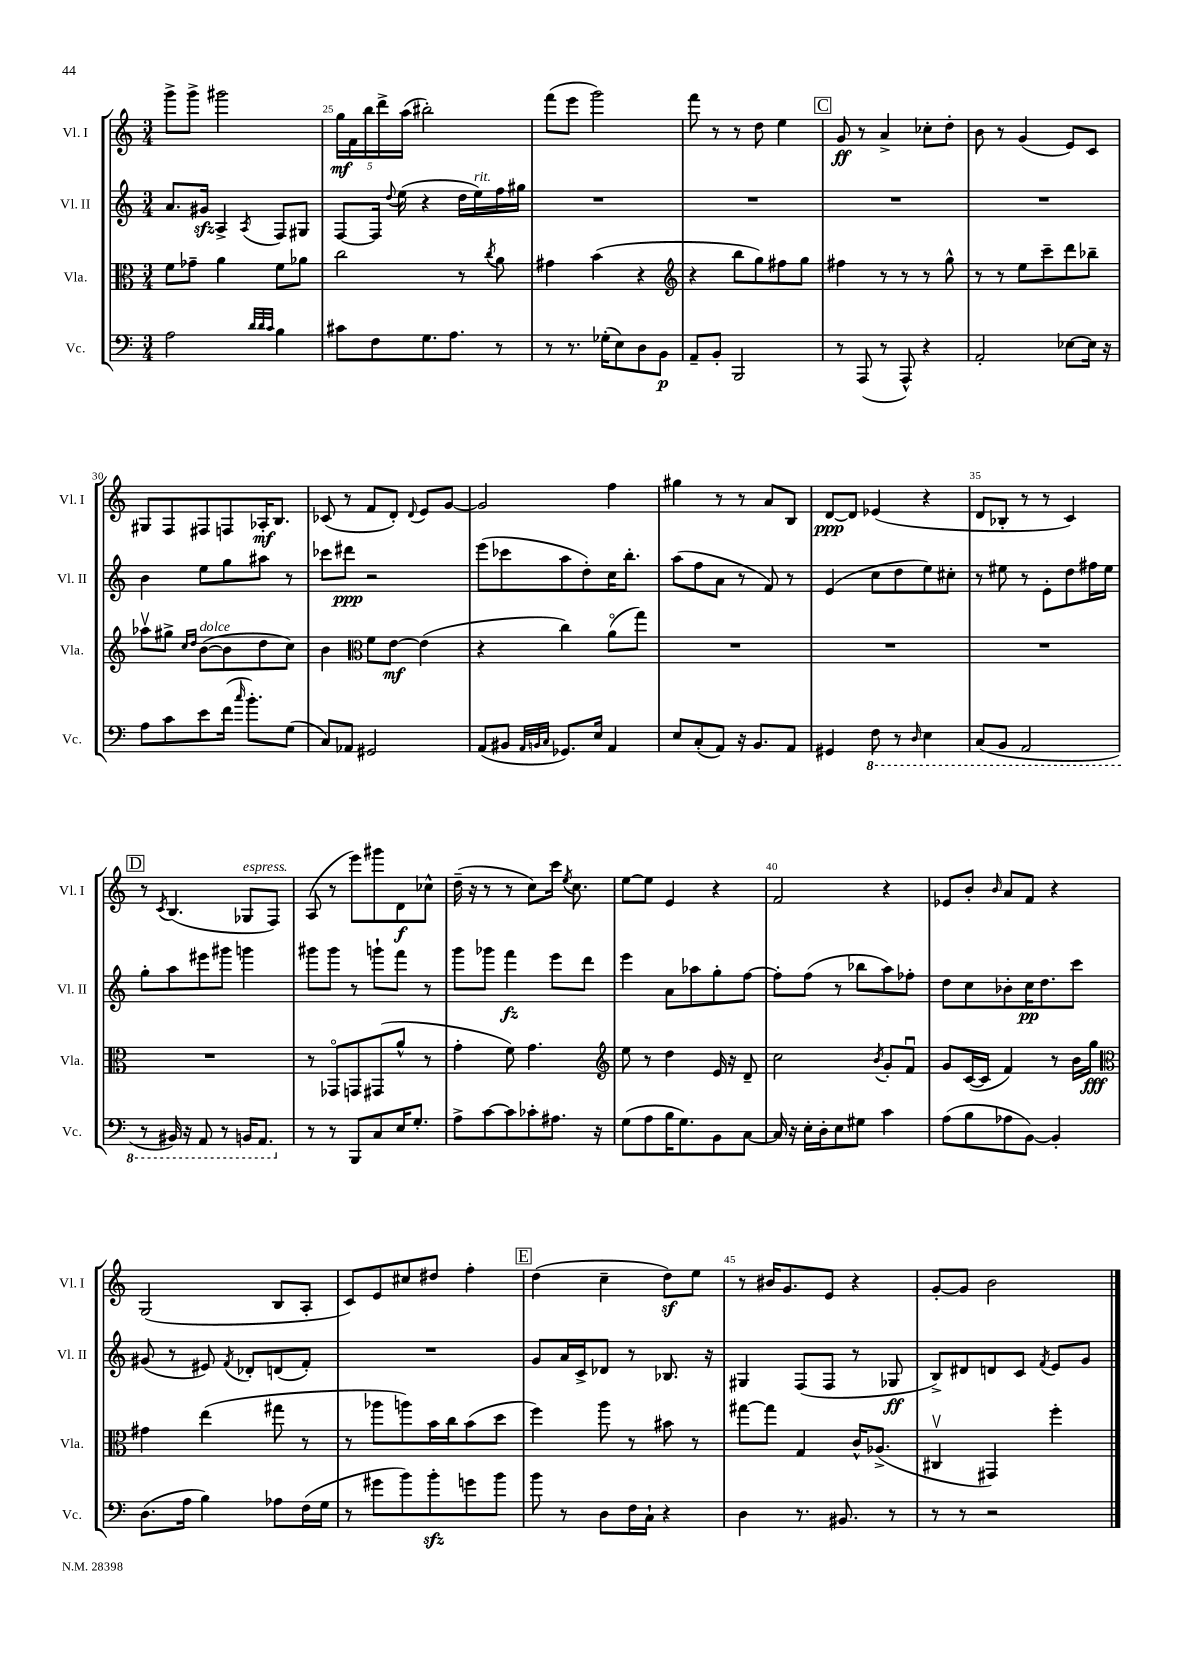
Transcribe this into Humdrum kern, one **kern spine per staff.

**kern	**dynam	**kern	**dynam	**kern	**dynam	**kern	**dynam
*part4	*part4	*part3	*part3	*part2	*part2	*part1	*part1
*staff4	*staff4	*staff3	*staff3	*staff2	*staff2	*staff1	*staff1
*I"Vc.	*	*I"Vla.	*	*I"Vl. II	*	*I"Vl. I	*
*I'Vc.	*	*I'Vla.	*	*I'Vl. II	*	*I'Vl. I	*
*clefF4	*	*clefC3	*	*clefG2	*	*clefG2	*
*k[]	*	*k[]	*	*k[]	*	*k[]	*
*M3/4	*	*M3/4	*	*M3/4	*	*M3/4	*
=24	=24	=24	=24	=24	=24	=24	=24
2A\	.	8f\L	.	8.a/L	.	8ggg^\L	.
.	.	8g-X~\J	.	.	.	8ggg^\J	.
.	.	.	.	16g#Xzz/Jk	.	.	.
.	.	4a\	.	4A^/	.	2ggg#X\	.
32qqd/LLL	.	.	.	.	.	.	.
32qqd/	.	.	.	.	.	.	.
32qqc/JJJ	.	.	.	8qA/	.	.	.
4B\	.	8f\L	.	8F/L	.	.	.
.	.	8a-X\J	.	8G#X/J	.	.	.
=25	=25	=25	=25	=25	=25	=25	=25
8c#X\L	.	2cc\	.	[8F/L	.	20gg\LL	mf
.	.	.	.	.	.	20f\	.
.	.	.	.	.	.	20bb\	.
8F\	.	.	.	16F/Jk]	.	.	.
.	.	.	.	.	.	20ddd^\	.
.	.	.	.	8qqdd/	.	.	.
.	.	.	.	(16ee\	.	.	.
.	.	.	.	.	.	(20aa\JJ	.
8.G\	.	.	.	4r	.	2bb#X'\)	.
8.A\J	.	.	.	.	.	.	.
.	.	8r	.	16dd\LL	.	.	.
!	!	!	!	!LO:TX:a:i:t=rit.	!	!	!
.	.	.	.	16ee\)	.	.	.
.	.	8qcc/	.	.	.	.	.
8r	.	8a\	.	16ff\	.	.	.
.	.	.	.	16gg#X\JJ	.	.	.
=26	=26	=26	=26	=26	=26	=26	=26
8r	.	4g#X\	.	2.r	.	(8fff\L	.
8.r	.	.	.	.	.	8eee\J	.
.	.	(4b\	.	.	.	2ggg\)	.
(16G-X'\KL	.	.	.	.	.	.	.
8E\)	.	.	.	.	.	.	.
8D\	.	4r	.	.	.	.	.
8BB\J	p	.	.	.	.	.	.
=27	=27	=27	=27	=27	=27	=27	=27
*	*	*clefG2	*	*	*	*	*
8AA~/L	.	4r	.	2.r	.	8fff\	.
8BB'/J	.	.	.	.	.	8r	.
2BBB/	.	8bb\L	.	.	.	8r	.
.	.	8gg\)	.	.	.	8dd\	.
.	.	8ff#X\	.	.	.	4ee\	.
.	.	8gg\J	.	.	.	.	.
!!LO:REH:place=s1:t=C
=28	=28	=28	=28	=28	=28	=28	=28
8r	.	4ff#X\	.	2.r	.	8g/	ff
(8AAA/	.	.	.	.	.	8r	.
8r	.	8r	.	.	.	4a^/	.
8AAA^^/)	.	8r	.	.	.	.	.
4r	.	8r	.	.	.	8cc-X'\L	.
.	.	8gg^^\	.	.	.	8dd'\J	.
=29	=29	=29	=29	=29	=29	=29	=29
2AA'/	.	8r	.	2.r	.	8b\	.
.	.	8r	.	.	.	8r	.
.	.	8ee\L	.	.	.	(4g/	.
.	.	8ccc~\	.	.	.	.	.
[8E-X\L	.	8ddd\	.	.	.	8e/L)	.
16E-\Jk]	.	8bb-X~\J	.	.	.	8c/J	.
16r	.	.	.	.	.	.	.
!!LO:LB:g=z
=30	=30	=30	=30	=30	=30	=30	=30
8A\L	.	8aa-Xv\L	.	4b\	.	8G#X/L	.
8c\	.	8gg#X^\J	.	.	.	8F/	.
.	.	16qqcc/LL	.	.	.	.	.
.	.	16qqdd/JJ	.	.	.	.	.
!	!	!LO:TX:a:i:t=dolce	!	!	!	!	!
8e\	.	([8b\L	.	8ee\L	.	8F#X/	.
(16f\Jk	.	8b\]	.	8gg\	.	8Fn/	.
16qqcc/	.	.	.	.	.	.	.
8.b'\L)	.	.	.	.	.	.	.
.	.	8dd\	.	8aa#X\J	.	16A-X'/K	mf
.	.	.	.	.	.	8.B/J	.
(8G\J	.	8cc\J)	.	8r	.	.	.
=31	=31	=31	=31	=31	=31	=31	=31
8C/L)	.	4b\	.	8ccc-X\L	.	(8c-X/	.
8AA-X/J	.	.	.	8ddd#X\J	ppp	8r	.
*	*	*clefC3	*	*	*	*	*
2GG#X/	.	8f\L	.	2r	.	8f/L	.
.	.	[8e\J	mf	.	.	8d'/J)	.
.	.	.	.	.	.	8qqd/	.
.	.	(4e\]	.	.	.	8e/L	.
.	.	.	.	.	.	[8g/J	.
=32	=32	=32	=32	=32	=32	=32	=32
(8AA/L	.	4r	.	(8eee\L	.	2g/]	.
8BB#X/J	.	.	.	8ccc-X\	.	.	.
32qqAA/LLL	.	.	.	.	.	.	.
32qqBBn/	.	.	.	.	.	.	.
32qqC/JJJ	.	.	.	.	.	.	.
8.GG-X/L)	.	4cc\)	.	8aa\	.	.	.
.	.	.	.	8dd'\)	.	.	.
16E/Jk	.	.	.	.	.	.	.
4AA/	.	(8a\L	.	16cc\K	.	4ff\	.
.	.	.	.	8.bb'\J	.	.	.
.	.	8gg\J)	.	.	.	.	.
=33	=33	=33	=33	=33	=33	=33	=33
8E/L	.	2.r	.	(8aa\L	.	4gg#X\	.
(8C'/	.	.	.	8ff\	.	.	.
8AA/J)	.	.	.	8a\J	.	8r	.
16r	.	.	.	8r	.	8r	.
8.BB/L	.	.	.	.	.	.	.
.	.	.	.	8f/)	.	8a/L	.
8AA/J	.	.	.	8r	.	8B/J	.
=34	=34	=34	=34	=34	=34	=34	=34
4GG#X/	.	2.r	.	(4e/	.	[8d/L	ppp
.	.	.	.	.	.	8d/J]	.
*8ba	*	*	*	*	*	*	*
8FF\	.	.	.	8cc\L	.	(4e-X/	.
8r	.	.	.	8dd\	.	.	.
16qqDD/	.	.	.	.	.	.	.
4EE\	.	.	.	8ee\)	.	4r	.
.	.	.	.	8cc#X'\J	.	.	.
=35	=35	=35	=35	=35	=35	=35	=35
(8CC/L	.	2.r	.	8r	.	8d/L	.
8BBB/J	.	.	.	8ee#X\	.	8B-X'/J	.
2AAA/	.	.	.	8r	.	8r	.
.	.	.	.	8e'\L	.	8r	.
.	.	.	.	8dd\	.	4c/)	.
.	.	.	.	16ff#X\L	.	.	.
.	.	.	.	16ee#\JJ	.	.	.
!!LO:LB:g=z
!!LO:REH:place=s1:t=D
=36	=36	=36	=36	=36	=36	=36	=36
8r	.	2.r	.	8gg'\L	.	8r	.
.	.	.	.	.	.	8qc/	.
16BBB#X/)	.	.	.	8aa\	.	(4.B/	.
16r	.	.	.	.	.	.	.
8AAA/	.	.	.	8eee#X\	.	.	.
8r	.	.	.	8ggg#X\J	.	.	.
!	!	!	!	!	!	!LO:TX:a:i:t=espress.	!
16BBBn/KL	.	.	.	4gggn\	.	8G-X/L	.
8.AAA/J	.	.	.	.	.	.	.
.	.	.	.	.	.	8F/J)	.
=37	=37	=37	=37	=37	=37	=37	=37
*X8ba	*	*	*	*	*	*	*
8r	.	8r	.	8ggg#X\L	.	(8A/	.
8r	.	8GG-X/L	.	8ggg#\J	.	8r	.
8BBB/L	.	8GGn/	.	8r	.	8eee\L)	.
8C/	.	(8GG#X/	.	8gggn`\L	.	8ggg#X\	.
16E/K	.	8a^^/J	.	8fff\J	.	8d\	f
8.G'/J	.	.	.	.	.	.	.
.	.	8r	.	8r	.	8cc-X^^\J	.
=38	=38	=38	=38	=38	=38	=38	=38
8A^\L	.	4g'\	.	8ggg\L	.	(16dd~\	.
.	.	.	.	.	.	16r	.
[8c\	.	.	.	8ggg-X\J	.	8r	.
8c\]	.	8f\)	.	4fff\	fz	8r	.
8c-X'\	.	4.g\	.	.	.	8cc\L)	.
8.A#X\J	.	.	.	8eee\L	.	16ccc\Jk	.
.	.	.	.	.	.	8qee/	.
.	.	.	.	.	.	8.cc\	.
.	.	.	.	8ddd\J	.	.	.
16r	.	.	.	.	.	.	.
=39	=39	=39	=39	=39	=39	=39	=39
*	*	*clefG2	*	*	*	*	*
(8G\L	.	8ee\	.	4eee\	.	[8ee\L	.
8A\	.	8r	.	.	.	8ee\J]	.
16B\K	.	4dd\	.	8a\L	.	4e/	.
8.G\)	.	.	.	.	.	.	.
.	.	.	.	8aa-X\	.	.	.
8BB\	.	16e/	.	8gg'\	.	4r	.
.	.	16r	.	.	.	.	.
[8C\J	.	8d~/	.	[8ff\J	.	.	.
=40	=40	=40	=40	=40	=40	=40	=40
16C/]	.	2cc\	.	8ff'\L]	.	2f/	.
16r	.	.	.	.	.	.	.
16E'\LL	.	.	.	(8ff\J	.	.	.
16D'\J	.	.	.	.	.	.	.
8E\	.	.	.	8r	.	.	.
8G#X\J	.	.	.	8bb-X\L	.	.	.
.	.	8qb/	.	.	.	.	.
4c\	.	8g'/L	.	8aa\)	.	4r	.
.	.	8fu/J	.	8ff-X'\J	.	.	.
=41	=41	=41	=41	=41	=41	=41	=41
(8A\L	.	8g/L	.	8dd\L	.	8e-X/L	.
8B\	.	([16c/L	.	8cc\	.	8b'/J	.
.	.	16c/JJ]	.	.	.	.	.
.	.	.	.	.	.	16qqb/	.
8A-X\	.	4f/)	.	8b-X'\	.	8a/L	.
[8BB\J)	.	.	.	16cc\K	pp	8f/J	.
.	.	.	.	8.dd\	.	.	.
4BB'/]	.	8r	.	.	.	4r	.
.	.	16b\LL	.	8ccc\J	.	.	.
.	.	16gg\JJ	fff	.	.	.	.
!!LO:LB:g=z
=42	=42	=42	=42	=42	=42	=42	=42
*	*	*clefC3	*	*	*	*	*
(8.D\L	.	4g#X\	.	(8g#X/	.	(2G/	.
.	.	.	.	8r	.	.	.
16A\Jk	.	.	.	.	.	.	.
4B\)	.	(4ee\	.	8e#X/)	.	.	.
.	.	.	.	8qf/	.	.	.
.	.	.	.	8d-X'/L	.	.	.
8A-X\L	.	8gg#X\	.	(8dn/	.	8B/L	.
(16F\L	.	8r	.	8f'/J)	.	8A'/J	.
16G\JJ	.	.	.	.	.	.	.
=43	=43	=43	=43	=43	=43	=43	=43
8r	.	8r	.	2.r	.	8c/L)	.
8g#X\L	.	8aa-X\L	.	.	.	8e/	.
8b\)	.	8aan\)	.	.	.	8cc#X/	.
8bzz'\	.	16b\L	.	.	.	8dd#X/J	.
.	.	16cc\J	.	.	.	.	.
8gn\	.	(8b\	.	.	.	4ff'\	.
8b\J	.	8dd\J	.	.	.	.	.
!!LO:REH:place=s1:t=E
=44	=44	=44	=44	=44	=44	=44	=44
8b\	.	4ff\)	.	8g/L	.	(4dd\	.
8r	.	.	.	16a/L	.	.	.
.	.	.	.	16c^/J	.	.	.
8D\L	.	8aa\	.	8d-X/J	.	4cc~\	.
16F\L	.	8r	.	8r	.	.	.
16C`\JJ	.	.	.	.	.	.	.
4r	.	8b#X\	.	8.B-X/	.	8ddz\L)	.
.	.	8r	.	.	.	8ee\J	.
.	.	.	.	16r	.	.	.
=45	=45	=45	=45	=45	=45	=45	=45
4D\	.	[8gg#X\L	.	4G#X/	.	8r	.
.	.	8gg#\J]	.	.	.	16b#X/KL	.
.	.	.	.	.	.	8.g/	.
8.r	.	4G/	.	(8F/L	.	.	.
.	.	.	.	8F/J	.	8e/J	.
8.BB#X/	.	.	.	.	.	.	.
.	.	16c^^/KL	.	8r	.	4r	.
.	.	(8.A-X^/J	.	.	.	.	.
8r	.	.	.	8G-X/	ff	.	.
=46	=46	=46	=46	=46	=46	=46	=46
8r	.	4C#Xv/	.	8B^/L)	.	[8g'/L	.
8r	.	.	.	8d#X/	.	8g/J]	.
2r	.	4GG#X/)	.	8dn/	.	2b\	.
.	.	.	.	8c/J	.	.	.
.	.	.	.	8qf/	.	.	.
.	.	4ff'\	.	8e/L	.	.	.
.	.	.	.	8g/J	.	.	.
==	==	==	==	==	==	==	==
*-	*-	*-	*-	*-	*-	*-	*-
